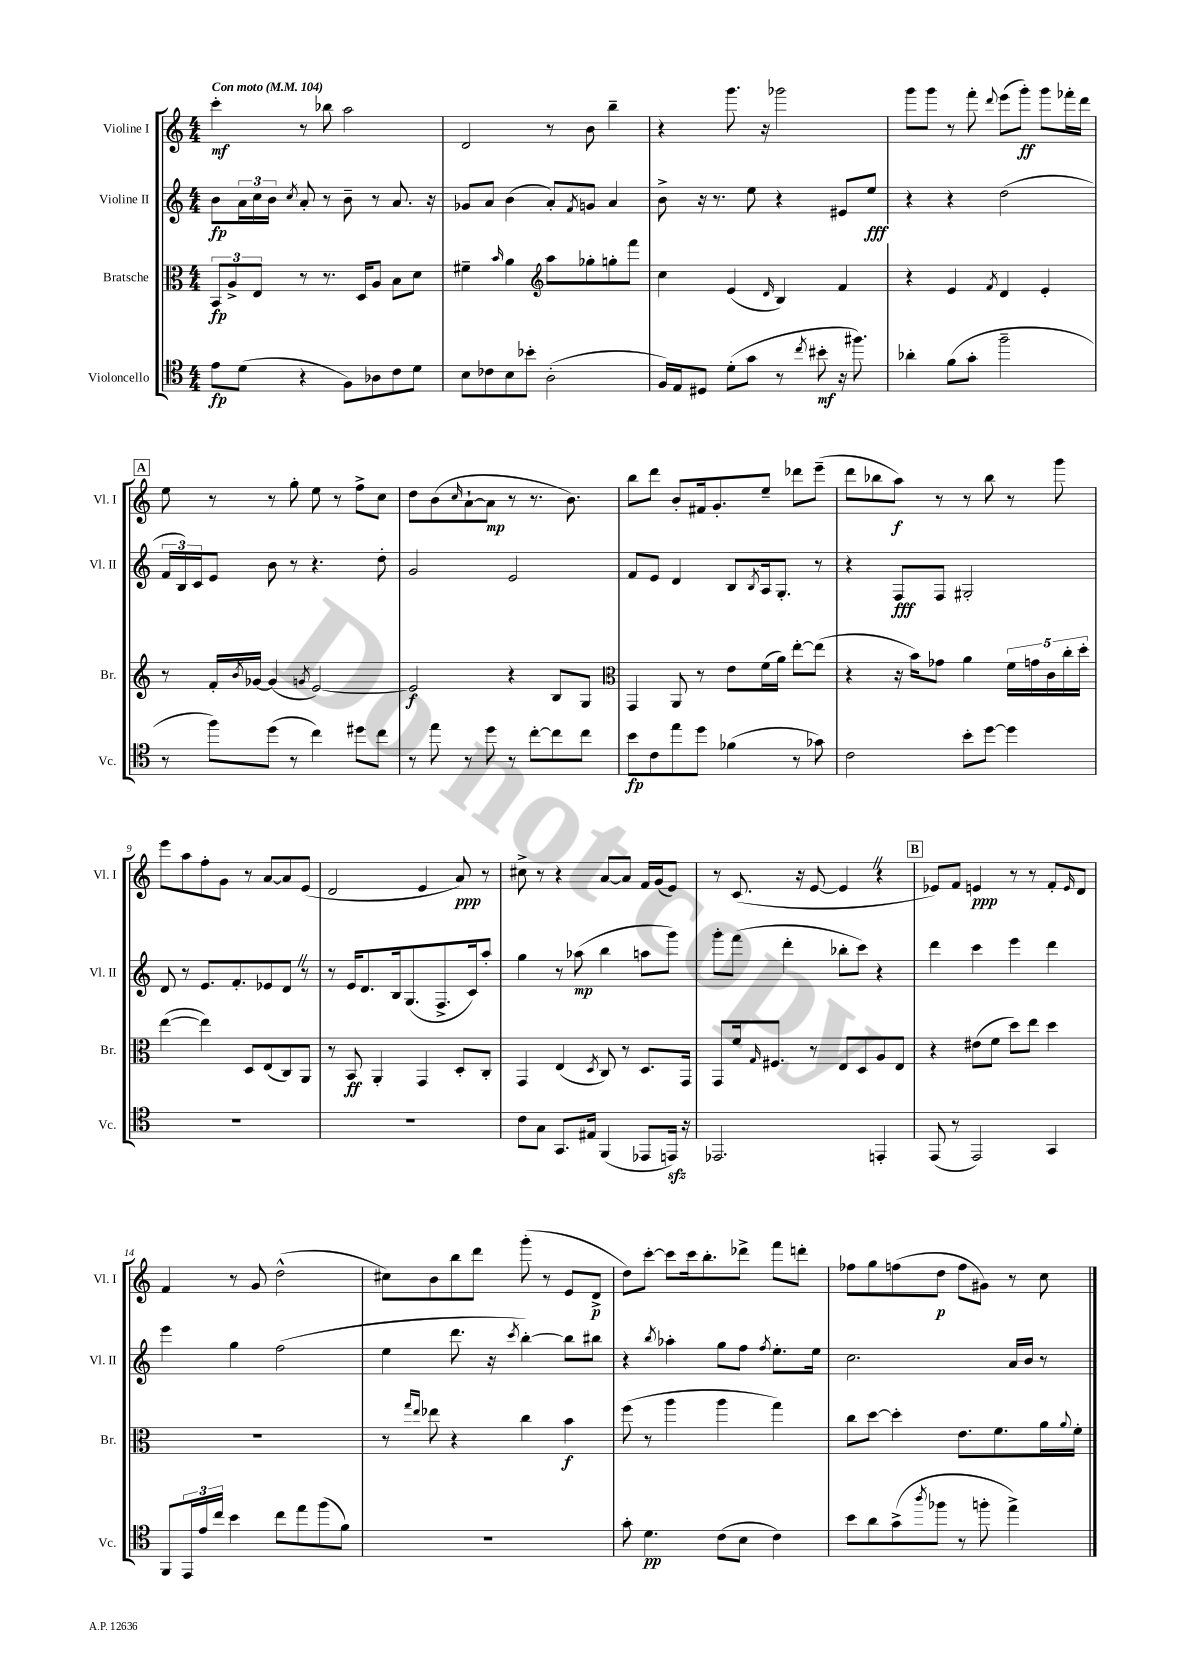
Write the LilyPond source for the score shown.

<<
\new StaffGroup <<
\new Staff = "s0" \with { instrumentName = "Violine I" shortInstrumentName = "Vl. I" } {
    \clef treble \key c \major \numericTimeSignature \time 4/4 \tempo "Con moto" 4 = 104
    c'''4-.\mf r8 bes''8 a''2 |
    d'2 r8 b'8 b''4-- |
    r4 g'''8. r16 ges'''2 |
    g'''8 g'''8 r8 f'''8-. \appoggiatura { d'''8 } e'''8( g'''8-.\ff) g'''8 fes'''16-. d'''16 |
    \mark \markup { \box "A" } e''8 r8 r8 g''8-. e''8 r8 f''8-> c''8 |
    d''8 b'8( \grace { c''16 } a'8~-! a'8\mp r8 r8. b'8.) |
    b''8 d'''8 b'8-. fis'16 g'8.-. e''8-- des'''8 e'''8--( |
    d'''8 bes''8 a''8\f) r8 r8 bes''8 r8 g'''8 |
    e'''8 a''8 f''8-. g'8 r8 a'8~ a'8 e'8( |
    d'2 e'4 a'8\ppp) r8 |
    cis''8-> r8 r4 a'8~ a'8 f'16 g'16( e'8) |
    r8 c'8.( r16 e'8~ e'4 \once \override BreathingSign.text = \markup { \musicglyph "scripts.caesura.straight" } \breathe r4 |
    \mark \markup { \box "B" } ees'8) f'8 e'4\ppp r8 r8 f'8-. \grace { e'16 } d'8 |
    f'4 r8 g'8 d''2-^( |
    cis''8) b'8 b''8 d'''8 g'''8-.( r8 e'8 d'8->\p |
    d''8) c'''8~-. c'''8 c'''16 b''8.-. des'''8-> f'''8 d'''8-. |
    fes''8 g''8 f''8( d''8\p f''8 gis'8) r8 c''8 \bar "|." |
}
\new Staff = "s1" \with { instrumentName = "Violine II" shortInstrumentName = "Vl. II" } {
    \clef treble \key c \major \numericTimeSignature \time 4/4
    b'8\fp \tuplet 3/2 { a'16 c''16 b'16 } \acciaccatura { c''8 } a'8-. r8 b'8-- r8 a'8. r16 |
    ges'8 a'8 b'4( a'8-.) \acciaccatura { f'8 } g'8 a'4 |
    b'8-> r16 r8. e''8 r4 eis'8 e''8\fff |
    r4 r4 d''2( |
    \mark \markup { \box "A" } \tuplet 3/2 { f'16 b16) c'16 } e'8 b'8 r8 r4. d''8-. |
    g'2 e'2 |
    f'8 e'8 d'4 b8 \acciaccatura { b8 } a16 g8.-. r8 |
    r4 f8\fff f8 gis2-. |
    d'8 r8 e'8. f'8.-. ees'8 d'8 \once \override BreathingSign.text = \markup { \musicglyph "scripts.caesura.straight" } \breathe r8 |
    r8 e'16 d'8. b16 g8.( f8.-> c'16) a''8-. |
    g''4 r8 aes''8\mp( b''4 a''8 g'''8) |
    g'''8-. f'''8( d'''4-. bes''8-. c'''8) r4 |
    \mark \markup { \box "B" } d'''4 c'''4 e'''4 d'''4 |
    e'''4 g''4 f''2( |
    e''4 d'''8. r16 \acciaccatura { c'''8 } b''4~-.) b''8 bis''8 |
    r4 \acciaccatura { b''8 } aes''4-. g''8 f''8 \acciaccatura { f''8 } e''8.-. e''16 |
    c''2. a'16 b'16 r8 \bar "|." |
}
\new Staff = "s2" \with { instrumentName = "Bratsche" shortInstrumentName = "Br." } {
    \clef alto \key c \major \numericTimeSignature \time 4/4
    \tuplet 3/2 { b,8\fp a8-> e8 } r8 r8. d16 a8 b8 d'8 |
    fis'4-- \grace { b'16 } a'4 \clef treble a''8 ges''8-. g''8-. f'''8 |
    c''4 e'4( \grace { d'16 } b4) f'4 |
    r4 e'4 \acciaccatura { f'8 } d'4 e'4-. |
    \mark \markup { \box "A" } r8 f'16-. \acciaccatura { b'8 } ges'16~ ges'4( \acciaccatura { g'8 } e'2~) |
    e'2\f r4 b8 g8 |
    \clef alto g,4 a,8 r8 e'8 f'16( a'16) e''8~-. e''8( |
    r4 r16 b'16) ges'8 a'4 \tuplet 5/4 { f'16 g'16 c'16 c''16-. d''16-. } |
    e''4~( e''4) d8 e8( c8) a,8 |
    r8 b,8\ff a,4-. g,4 d8-. c8-. |
    g,4 e4( \acciaccatura { d8 } c8) r8 d8. g,16 |
    g,8 f'16 \grace { g16 } fis8. r8 e8 d8 a8 e8 |
    \mark \markup { \box "B" } r4 eis'8( f'8 d''8) e''8 d''4 |
    R1 |
    r8 \grace { g''16 e''16 } ees''8 r4 c''4 b'4\f |
    f''8( r8 a''4 a''4 g''4) |
    c''8 d''8~ d''4-. e'8. f'8. a'16 \appoggiatura { a'8 } f'16-. \bar "|." |
}
\new Staff = "s3" \with { instrumentName = "Violoncello" shortInstrumentName = "Vc." } {
    \clef tenor \key c \major \numericTimeSignature \time 4/4
    e'8\fp d'8( r4 f8) aes8 c'8 d'8 |
    b8 ces'8 b8 bes'8-. a2-.( |
    f16) e16 dis8 d'8-.( g'8 r8 \acciaccatura { c''8 } bis'8-.\mf r16 fis''8.) |
    aes'4-. f'8( g'8-. f''2-- |
    \mark \markup { \box "A" } r8 f''8) d''8( r8 c''4) dis''8 c''8 |
    r8 e''8 r8 d''8 r8 c''8~-. c''8 c''8 |
    b'8\fp c'8 e''8 d''8 fes'4( r8 ges'8) |
    c'2 b'8-. d''8~ d''4 |
    R1 |
    R1 |
    c'8 g8 g,8. eis16 f,4( ees,8 e,16\sfz) r16 |
    ees,2. e,4-. |
    \mark \markup { \box "B" } e,8( r8 e,2) g,4 |
    f,8 \tuplet 3/2 { e,16 e'16 c''16 } b'4 c''8 e''8 f''8( f'8) |
    R1 |
    g'8-. d'4.\pp c'8( b8 c'4) |
    b'8 a'8 g'8->( \acciaccatura { a''8 } fes''8 r8 f''8-. e''4->) \bar "|." |
}
>>
>>
